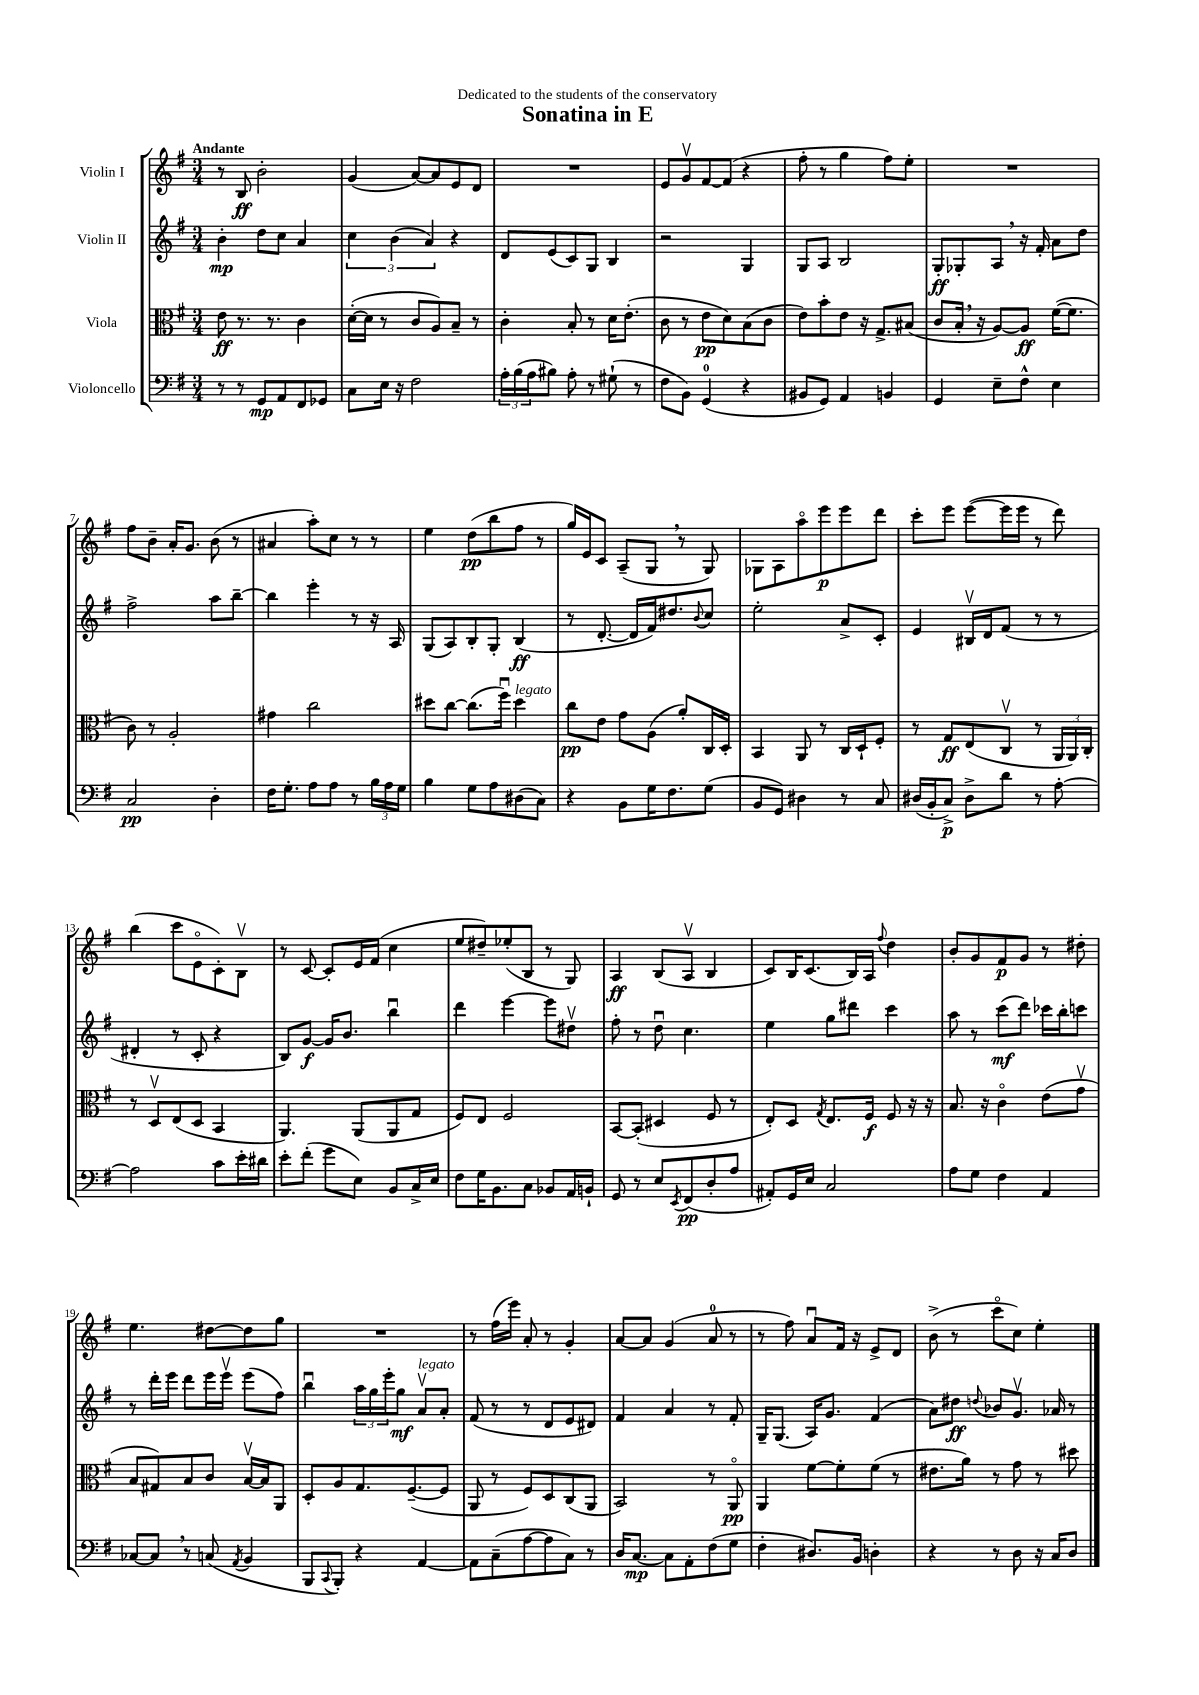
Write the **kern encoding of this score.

**kern	**dynam	**kern	**dynam	**kern	**dynam	**kern	**dynam
*part4	*part4	*part3	*part3	*part2	*part2	*part1	*part1
*staff4	*staff4	*staff3	*staff3	*staff2	*staff2	*staff1	*staff1
*I"Violoncello	*	*I"Viola	*	*I"Violin II	*	*I"Violin I	*
*clefF4	*	*clefC3	*	*clefG2	*	*clefG2	*
*k[f#]	*	*k[f#]	*	*k[f#]	*	*k[f#]	*
*M3/4	*	*M3/4	*	*M3/4	*	*M3/4	*
=1	=1	=1	=1	=1	=1	=1	=1
!	!	!	!	!	!	!LO:TX:a:B:t=Andante	!
8r	.	8e\	ff	4b'\	mp	8r	.
8r	.	8.r	.	.	.	8B/	ff
8GG/L	mp	.	.	8dd\L	.	2b'\	.
.	.	8.r	.	.	.	.	.
8AA/	.	.	.	8cc\J	.	.	.
8FF#/	.	4c\	.	4a/	.	.	.
8GG-X/J	.	.	.	.	.	.	.
=2	=2	=2	=2	=2	=2	=2	=2
8C\L	.	([16d'\LL	.	6cc\	.	(4g/	.
.	.	16d\JJ]	.	.	.	.	.
16E\Jk	.	8r	.	.	.	.	.
.	.	.	.	(6b\	.	.	.
16r	.	.	.	.	.	.	.
2F#\	.	8c/L	.	.	.	[8a/L)	.
.	.	.	.	6a/)	.	.	.
.	.	8A/)	.	.	.	8a/]	.
.	.	8B~/J	.	4r	.	8e/	.
.	.	8r	.	.	.	8d/J	.
=3	=3	=3	=3	=3	=3	=3	=3
24A'\LL	.	4c'\	.	8d/L	.	2.r	.
(24B\	.	.	.	.	.	.	.
24A\J	.	.	.	.	.	.	.
8B#X\J)	.	.	.	(8e/	.	.	.
8A'\	.	8B'/	.	8c/)	.	.	.
8r	.	8r	.	8G/J	.	.	.
(8G#X`\	.	16d\KL	.	4B/	.	.	.
.	.	(8.e'\J	.	.	.	.	.
8r	.	.	.	.	.	.	.
=4	=4	=4	=4	=4	=4	=4	=4
8F#\L	.	8c\	.	2r	.	8e/L	.
8BB\J)	.	8r	.	.	.	8gv/	.
(4GG/	.	8e\L	pp	.	.	[8f#/	.
.	.	8d\)	.	.	.	(8f#/J]	.
4r	.	(8B\	.	4G/	.	4r	.
.	.	8c\J	.	.	.	.	.
=5	=5	=5	=5	=5	=5	=5	=5
8BB#X/L	.	8e\L)	.	8G/L	.	8ff#'\	.
8GG/J)	.	8b'\	.	8A/J	.	8r	.
4AA/	.	8e\J	.	2B/	.	4gg\	.
.	.	16r	.	.	.	.	.
.	.	8.G^/L	.	.	.	.	.
4BBn/	.	.	.	.	.	8ff#\L)	.
.	.	(8B#X/J	.	.	.	8ee'\J	.
=6	=6	=6	=6	=6	=6	=6	=6
4GG/	.	8c/L	.	8G'/L	ff	2.r	.
.	.	16B',/Jk	.	8G-X'/	.	.	.
.	.	16r	.	.	.	.	.
8E~\L	.	[8A/L)	.	8A,/J	.	.	.
8F#^^\J	.	8A/J]	ff	16r	.	.	.
.	.	.	.	16f#'/	.	.	.
4E\	.	([16f#\KL	.	8a\L	.	.	.
.	.	8.f#\J]	.	.	.	.	.
.	.	.	.	8dd\J	.	.	.
!!LO:LB:g=z
=7	=7	=7	=7	=7	=7	=7	=7
2C/	pp	8c\)	.	2ff#^\	.	8ff#\L	.
.	.	8r	.	.	.	8b~\J	.
.	.	2A'/	.	.	.	16a'/KL	.
.	.	.	.	.	.	8.g/J	.
4D'\	.	.	.	8aa\L	.	(8b\	.
.	.	.	.	[8bb~\J	.	8r	.
=8	=8	=8	=8	=8	=8	=8	=8
16F#\KL	.	4g#X\	.	4bb\]	.	4a#X/	.
8.G'\J	.	.	.	.	.	.	.
8A\L	.	2cc\	.	4eee'\	.	8aa'\L)	.
8A\J	.	.	.	.	.	8cc\J	.
8r	.	.	.	8r	.	8r	.
24B\LL	.	.	.	16r	.	8r	.
24A\	.	.	.	.	.	.	.
.	.	.	.	16A/	.	.	.
24G\JJ	.	.	.	.	.	.	.
=9	=9	=9	=9	=9	=9	=9	=9
4B\	.	8dd#X\L	.	(8G/L	.	4ee\	.
.	.	[8cc\J	.	8A/)	.	.	.
8G\L	.	(8.cc\L]	.	8B'/	.	(8dd\L	pp
8A\	.	.	.	8G'/J	.	8bb\	.
.	.	16ff#u\Jk)	.	.	.	.	.
!	!	!LO:TX:a:i:t=legato	!	!	!	!	!
(8D#X\	.	4dd#\	.	(4B/	ff	8ff#\J	.
8C\J)	.	.	.	.	.	8r	.
=10	=10	=10	=10	=10	=10	=10	=10
4r	.	8cc\L	pp	8r	.	16gg/LL)	.
.	.	.	.	.	.	16e/J	.
.	.	8e\J	.	[8.d'/	.	8c/J	.
8BB\L	.	8g\L	.	.	.	(8A~/L	.
.	.	.	.	16d/LL]	.	.	.
16G\K	.	(8A\J	.	16f#/J)	.	8G,/J	.
8.F#\	.	.	.	8.dd#X/	.	.	.
.	.	8a'/L)	.	.	.	8r	.
.	.	.	.	8qqb/	.	.	.
(8G\J	.	16C/L	.	8cc/J	.	8G/)	.
.	.	16D'/JJ	.	.	.	.	.
=11	=11	=11	=11	=11	=11	=11	=11
8BB/L	.	4BB/	.	2ee'\	.	8G-X\L	.
8GG/J)	.	.	.	.	.	8A\	.
4D#X\	.	8AA/	.	.	.	8aa\	.
.	.	8r	.	.	.	8eee\	p
8r	.	16C/LL	.	8a^/L	.	8eee\	.
.	.	16D`/J	.	.	.	.	.
8C/	.	8F#'/J	.	8c'/J	.	8ddd\J	.
=12	=12	=12	=12	=12	=12	=12	=12
(16D#X/LL	.	8r	.	4e/	.	8ccc'\L	.
16BB'/J	.	.	.	.	.	.	.
8C^/J)	p	8G/L	ff	.	.	8eee\J	.
8D#^\L	.	(8E/	.	16B#Xv/LL	.	([8eee\L	.
.	.	.	.	16d/J	.	.	.
8d\J	.	8Cv/J	.	(8f#/J	.	16eee\L]	.
.	.	.	.	.	.	16eee\JJ	.
8r	.	8r	.	8r	.	8r	.
[8A'\	.	24AA/LL	.	8r	.	8ddd\)	.
.	.	24AA/)	.	.	.	.	.
.	.	24C'/JJ	.	.	.	.	.
!!LO:LB:g=z
=13	=13	=13	=13	=13	=13	=13	=13
2A\]	.	8r	.	4d#X'/	.	(4bb\	.
.	.	8Dv/L	.	.	.	.	.
.	.	(8E/	.	8r	.	8ccc\L	.
.	.	8D/J	.	8c'/	.	8e\	.
8c\L	.	4BB/	.	4r	.	8c'\)	.
16e'\L	.	.	.	.	.	8Bv\J	.
16d#X\JJ	.	.	.	.	.	.	.
=14	=14	=14	=14	=14	=14	=14	=14
8e'\L	.	4.AA/)	.	8B/L)	.	8r	.
(8f#'\J	.	.	.	[8g/J	f	[8c/	.
8g\L	.	.	.	16g/KL]	.	8c'/L]	.
.	.	.	.	8.b/J	.	.	.
8E\J)	.	(8AA/L	.	.	.	16e/L	.
.	.	.	.	.	.	(16f#/JJ	.
8BB/L	.	8AA/	.	4bbu\	.	4cc\	.
16C^/L	.	8G/J	.	.	.	.	.
16E/JJ	.	.	.	.	.	.	.
=15	=15	=15	=15	=15	=15	=15	=15
8F#\L	.	8F#/L)	.	4ddd\	.	8ee/L	.
16G\K	.	8E/J	.	.	.	8dd#X~/)	.
8.BB\	.	.	.	.	.	.	.
.	.	2F#/	.	[4eee\	.	(8ee-X'/	.
8C\J	.	.	.	.	.	8B/J	.
8BB-X/L	.	.	.	8eee\L]	.	8r	.
16AA/L	.	.	.	8dd#Xv\J	.	8G/)	.
16BBn`/JJ	.	.	.	.	.	.	.
=16	=16	=16	=16	=16	=16	=16	=16
8GG/	.	[8BB/L	.	8ff#'\	.	4A/	ff
8r	.	(8BB'/J]	.	8r	.	.	.
8E/L	.	4D#X/	.	8ddu\	.	(8B/L	.
8qEE/	.	.	.	.	.	.	.
(8FF#/	pp	.	.	4.cc\	.	8Av/J	.
8D'/	.	8F#/	.	.	.	4B/	.
8A/J	.	8r	.	.	.	.	.
=17	=17	=17	=17	=17	=17	=17	=17
8AA#X'/L)	.	8E'/L)	.	4ee\	.	8c/L)	.
16GG/L	.	8D/J	.	.	.	16B/K	.
16E/JJ	.	.	.	.	.	(8.c/	.
.	.	8qG/	.	.	.	.	.
2C/	.	8.E/L	.	8gg\L	.	.	.
.	.	.	.	8ddd#X\J	.	16B/L)	.
.	.	16F#/Jk	f	.	.	16A/JJ	.
.	.	.	.	.	.	8qqff#/	.
.	.	8F#/	.	4ccc\	.	4dd\	.
.	.	16r	.	.	.	.	.
.	.	16r	.	.	.	.	.
=18	=18	=18	=18	=18	=18	=18	=18
8A\L	.	8.B/	.	8aa\	.	8b'/L	.
8G\J	.	.	.	8r	.	8g/	.
.	.	16r	.	.	.	.	.
4F#\	.	4c\	.	(8ccc\L	mf	8f#/	p
.	.	.	.	8ddd\J)	.	8g/J	.
4AA/	.	(8e\L	.	16ccc-X\LL	.	8r	.
.	.	.	.	16bb'\J	.	.	.
.	.	8gv\J	.	8cccn\J	.	8dd#X'\	.
!!LO:LB:g=z
=19	=19	=19	=19	=19	=19	=19	=19
[8C-X/L	.	8B/L	.	8r	.	4.ee\	.
8C-,/J]	.	8G#X/)	.	16ddd'\LL	.	.	.
.	.	.	.	16eee\JJ	.	.	.
8r	.	8B/	.	8ddd\L	.	.	.
(8Cn/	.	8c/J	.	16eee\L	.	[8dd#X\L	.
.	.	.	.	16eeev\JJ	.	.	.
8qAA/	.	.	.	.	.	.	.
4BB/	.	[16Bv/LL	.	(8eee\L	.	8dd#\]	.
.	.	16B/J]	.	.	.	.	.
.	.	8AA/J	.	8ff#\J)	.	8gg\J	.
=20	=20	=20	=20	=20	=20	=20	=20
8BBB/L	.	8D'/L	.	4bbu\	.	2.r	.
8qqCC/	.	.	.	.	.	.	.
8BBB'/J)	.	8A/	.	.	.	.	.
4r	.	8.G/	.	24aa\LL	.	.	.
.	.	.	.	24gg\	.	.	.
.	.	.	.	24eee'\J	.	.	.
.	.	.	.	8gg\J	mf	.	.
.	.	([8.F#~/	.	.	.	.	.
!	!	!	!	!LO:TX:a:i:t=legato	!	!	!
[4AA/	.	.	.	8av/L	.	.	.
.	.	8F#/J]	.	8a'/J	.	.	.
=21	=21	=21	=21	=21	=21	=21	=21
8AA\L]	.	8AA/	.	(8f#/	.	8r	.
(8C~\	.	8r	.	8r	.	(16ff#\LL	.
.	.	.	.	.	.	16eee\JJ)	.
[8A\	.	8F#/L)	.	8r	.	8a'/	.
8A\]	.	8D/	.	8d/L	.	8r	.
8C\J)	.	(8C/	.	8e/	.	4g'/	.
8r	.	8AA/J	.	8d#X/J)	.	.	.
=22	=22	=22	=22	=22	=22	=22	=22
16D/KL	.	2BB/)	.	4f#/	.	[8a/L	.
[8.C/J	mp	.	.	.	.	.	.
.	.	.	.	.	.	8a/J]	.
8C\L]	.	.	.	4a/	.	(4g/	.
8AA'\	.	.	.	.	.	.	.
(8F#\	.	8r	.	8r	.	8a/	.
8G\J	.	8AA/	pp	8f#'/	.	8r	.
=23	=23	=23	=23	=23	=23	=23	=23
4F#'\	.	4AA/	.	16G~/KL	.	8r	.
.	.	.	.	(8.G/J	.	.	.
.	.	.	.	.	.	8ff#\)	.
8.D#X/L)	.	[8f#\L	.	16A/KL)	.	8au/L	.
.	.	.	.	8.g/J	.	.	.
.	.	8f#'\]	.	.	.	16f#/Jk	.
16BB/Jk	.	.	.	.	.	16r	.
4Dn'\	.	(8f#\J	.	(4f#/	.	8e^/L	.
.	.	8r	.	.	.	8d/J	.
=24	=24	=24	=24	=24	=24	=24	=24
4r	.	8.e#X\L	.	8a\L)	.	(8b^\	.
.	.	.	.	8dd#X\J	ff	8r	.
.	.	16a\Jk)	.	.	.	.	.
.	.	.	.	8qqddn/	.	.	.
8r	.	8r	.	8b-X/L	.	8ccc\L	.
8D\	.	8g\	.	8.gv/J	.	8cc\J)	.
16r	.	8r	.	.	.	4ee'\	.
16C/KL	.	.	.	16a-X/	.	.	.
8D/J	.	8dd#X\	.	8r	.	.	.
==	==	==	==	==	==	==	==
*-	*-	*-	*-	*-	*-	*-	*-
